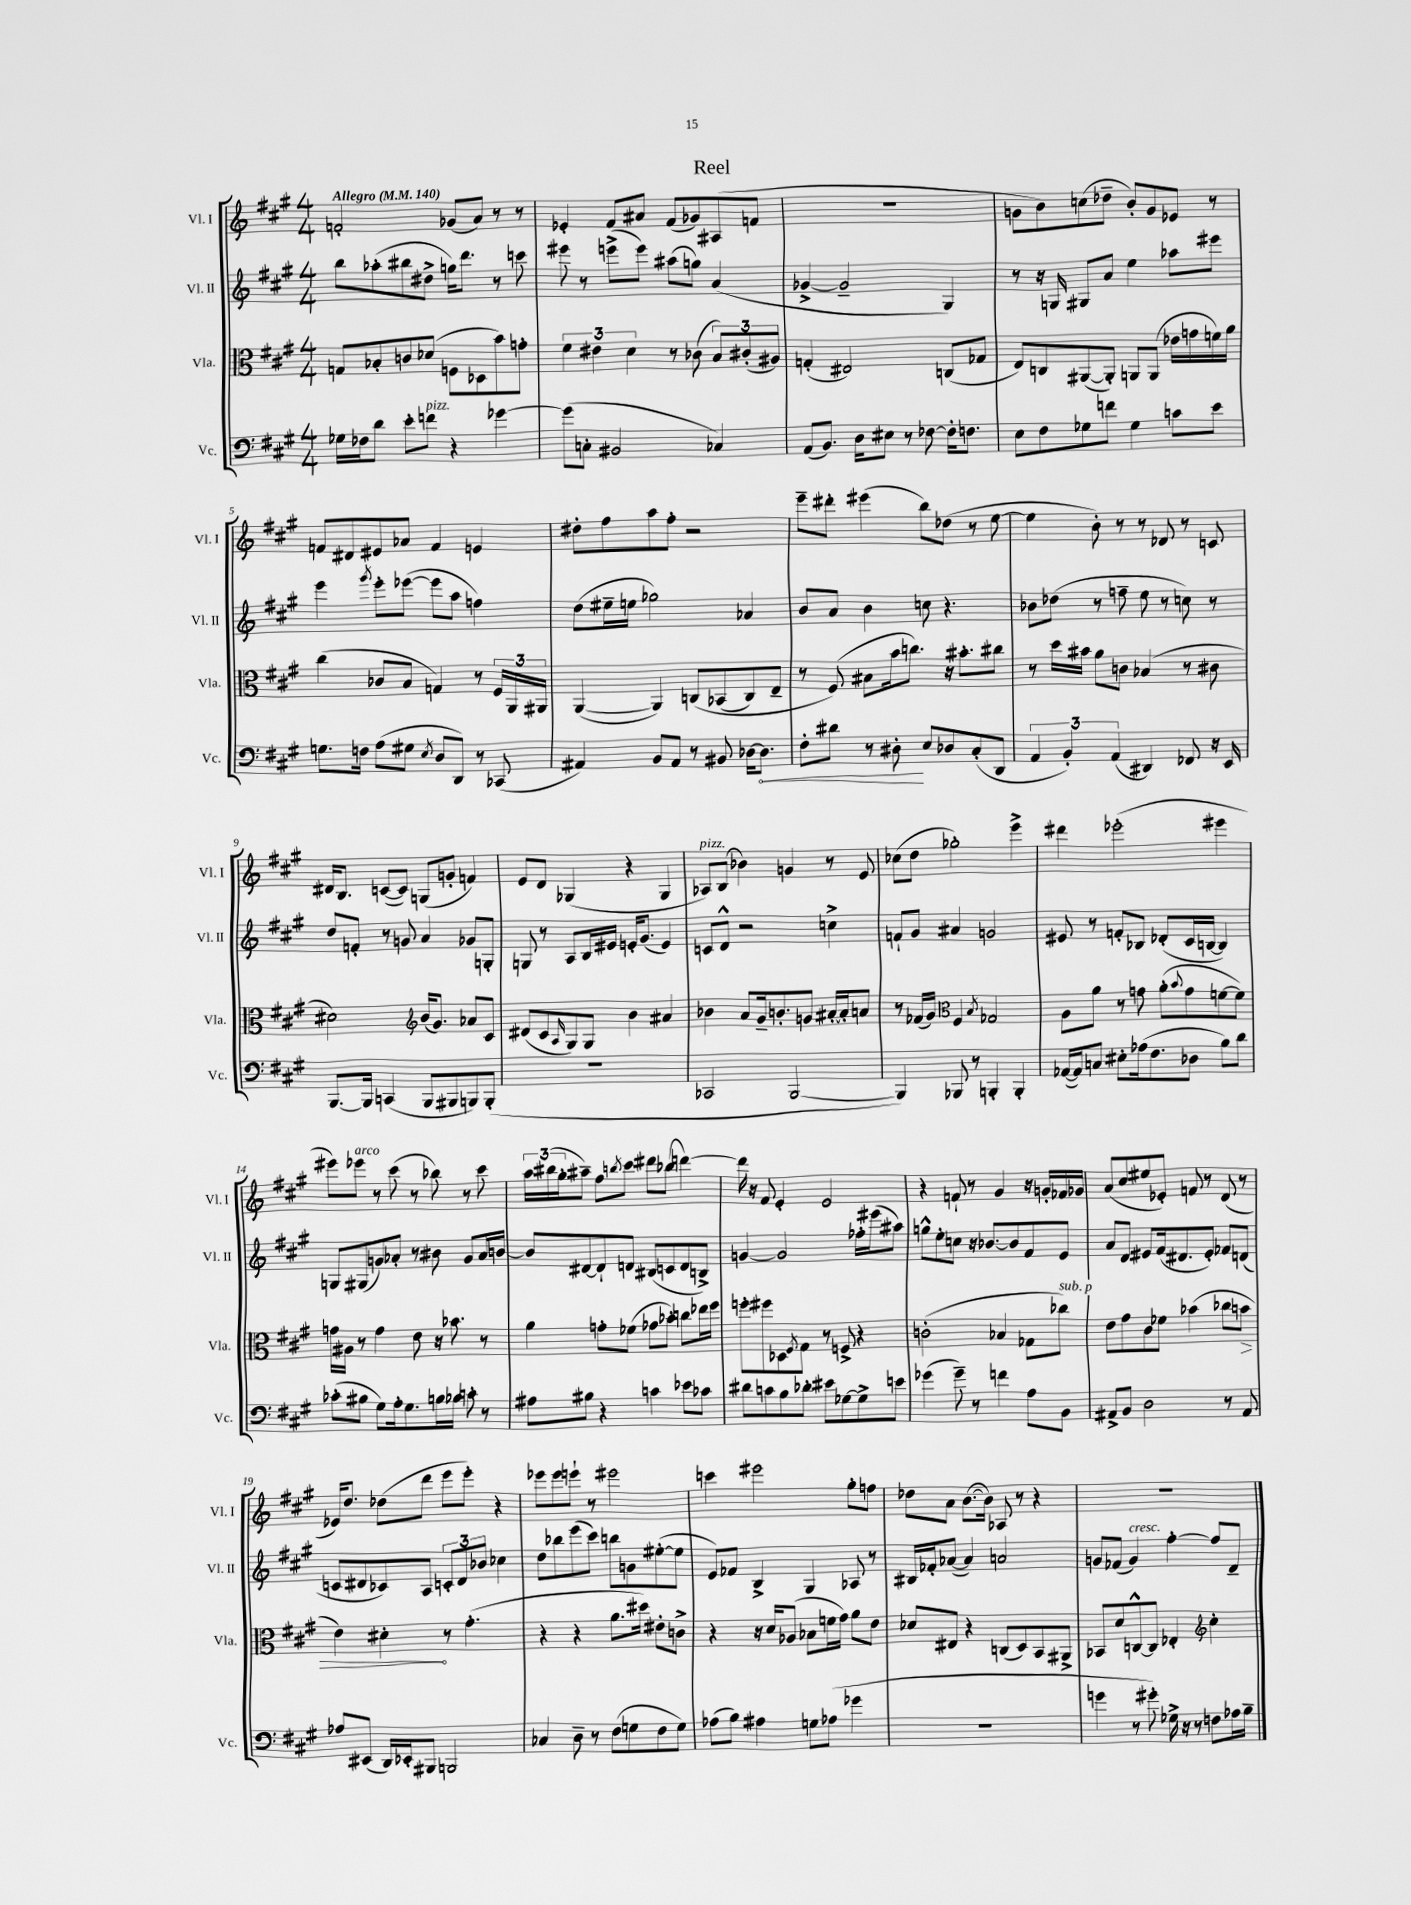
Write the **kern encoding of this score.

**kern	**dynam	**kern	**dynam	**kern	**kern
*part4	*part4	*part3	*part3	*part2	*part1
*staff4	*staff4	*staff3	*staff3	*staff2	*staff1
*I"Vc.	*	*I"Vla.	*	*I"Vl. II	*I"Vl. I
*I'Vc.	*	*I'Vla.	*	*I'Vl. II	*I'Vl. I
*clefF4	*	*clefC3	*	*clefG2	*clefG2
*k[f#c#g#]	*	*k[f#c#g#]	*	*k[f#c#g#]	*k[f#c#g#]
*M4/4	*	*M4/4	*	*M4/4	*M4/4
*MM140	*	*MM140	*	*MM140	*MM140
=1	=1	=1	=1	=1	=1
!	!	!	!	!	!LO:TX:a:B:t=Allegro
16G-X\LL	.	8Gn/L	.	8bb\L	2fn'/
16F-X\J	.	.	.	.	.
8d\J	.	8B-X'/	.	(8aa-X'\	.
8e'\L	.	8cn/	.	8bb#X\	.
!LO:TX:a:i:t=pizz.	!	!	!	!	!
8fn\J	.	(8d-X/J	.	8dd#X^\J	.
4r	.	8Fn\L	.	16ggn\KL)	(8g-X/L
.	.	.	.	8.ddd\J	.
.	.	8D-X\	.	.	8a/J)
[4g-X\	.	8b\)	.	8r	8r
.	.	8gn'\J	.	8cccn\	8r
=2	=2	=2	=2	=2	=2
(8g-\L]	.	6f#\	.	8eee#X\	4e-X'/
8Cn'\J	.	.	.	8r	.
.	.	6e#X\	.	.	.
2BB#X/	.	.	.	(8eeen^\L	8f#/L
.	.	6d\	.	.	.
.	.	.	.	8eee\J)	8a#X/J
.	.	8r	.	(8aa#X\L	(8f#/L
.	.	(8c-X\	.	8ggn\J)	8g-X/)
4C-X/)	.	12B/L)	.	(4a/	(8A#X/
.	.	(12c#X'/	.	.	.
.	.	.	.	.	8fn/J
.	.	12A#X/J)	.	.	.
=3	=3	=3	=3	=3	=3
(8AA/L	.	(4Gn'/	.	[4g-X^/	1r
8.BB/J)	.	.	.	.	.
.	.	2E#X/)	.	2g-~/]	.
16D\KL	.	.	.	.	.
8E#X\J	.	.	.	.	.
8r	.	.	.	.	.
[8F-X\	.	.	.	.	.
16F-'\KL]	.	(8Cn/L	.	4G#/)	.
8.Fn\J	.	.	.	.	.
.	.	8G-X/J	.	.	.
=4	=4	=4	=4	=4	=4
8E\L	.	8E/L)	.	8r	8gn\L
8F#\	.	8Cn/	.	16r	8b\)
.	.	.	.	16Gn/	.
8G-X\	.	([8AA#X/	.	8G#X/L	(8ccn\
8fn\J	.	8AA#'/J])	.	8a/J	8dd-X~\J
4G-\	.	8AAn/L	.	4ee\	8b'/L)
.	.	(8AA/J	.	.	8g/
8cn\L	.	16e-X\LL	.	8aa-X\L	8e-X/J
.	.	16gn\	.	.	.
8e\J	.	16fn\)	.	8eee#X\J	8r
.	.	16a\JJ	.	.	.
!!LO:LB:g=z
=5	=5	=5	=5	=5	=5
8.Gn\L	.	(4cc#\	.	4eee\	8fn/L
.	.	.	.	.	8d#X/
16Fn\Jk	.	.	.	.	.
.	.	.	.	8qggg#/	.
(8A\L	.	8c-X/L	.	8eee'\L	8e#X/
8G#X\J	.	8B/J	.	([8eee-X\J	8a-X/J
8qE/	.	.	.	.	.
8D/L	.	4Gn/)	.	8eee-\L]	4f/
8DD/J)	.	.	.	8aa\J	.
8r	.	8r	.	4ffn\)	4en/
(8CC-X/	.	24F#/LL	.	.	.
.	.	24AA/	.	.	.
.	.	24AA#X/JJ	.	.	.
=6	=6	=6	=6	=6	=6
4AA#X/)	.	([4AA/	.	(8dd\L	8dd#X'\L
.	.	.	.	16ee#X~\L	8ff#\
.	.	.	.	16een\JJ	.
8BB/L	.	4AA/])	.	2gg-X\)	8aa\
8AA#/J	.	.	.	.	8ff#'\J
8r	.	(8Cn/L	.	.	2r
8BB#X/	.	(8BB-X/	.	.	.
[16D-X\KL	.	8C/)	.	4a-X/	.
!	!LO:HP:b	!	!	!	!
8.D-\J]	<	.	.	.	.
.	.	8E~/J	.	.	.
=7	=7	=7	=7	=7	=7
8F#'\L	.	8r	.	8b/L	8eee~\L
8d#X\J	.	(8F#/)	.	8a/J	8ddd#X'\J
8r	.	8B#X\L	.	4b\	(4eee#X\
8D#X'\	.	16b\k	.	.	.
.	.	8.ccn\J)	.	.	.
8E/L	[	.	.	8ccn\	8bb\L)
8D-X/	.	16r	.	4.r	(8dd-X\J
.	.	8.b#X'\L	.	.	.
(8C#'/	.	.	.	.	8r
8DD/J	.	8cc#X\J	.	.	[8ee\
=8	=8	=8	=8	=8	=8
6AA/	.	8r	.	8b-X\L	4ee\]
.	.	16dd\LL	.	(8dd-X\J	.
6BB'/)	.	.	.	.	.
.	.	16b#X\JJ	.	.	.
.	.	8a\L	.	8r	8b'\)
(6AA/	.	.	.	.	.
.	.	8cn\J	.	8ffn~\	8r
4DD#X/)	.	(4B-X/	.	8ee\	8r
.	.	.	.	8r	8d-X/
8FF-X/	.	8r	.	8ccn\)	8r
16r	.	8c#X\	.	8r	8cn/
16EE/	.	.	.	.	.
!!LO:LB:g=z
=9	=9	=9	=9	=9	=9
[8.BBB/L	.	2d#X\)	.	8dd/L	16d#X/KL
.	.	.	.	.	8.B/J
.	.	.	.	8fn'/J	.
16BBB/Jk]	.	.	.	.	.
(4CCn/	.	.	.	8r	([8cn/L
.	.	.	.	8gn/	8c/J])
*	*	*clefG2	*	*	*
8BBB/L	.	(16b/KL	.	4a/	(8Gn/L
.	.	8.g#/J)	.	.	.
8BBB#X/	.	.	.	.	8gn'/J
8BBBn/)	.	8a-X/L	.	8g-X/L	4fn/)
(8BBB'/J	.	8c#/J	.	8Gn'/J	.
=10	=10	=10	=10	=10	=10
1r	.	(8d#X/L	.	8Gn/	8e/L
.	.	8c#/	.	8r	8d/J
.	.	16qqA/	.	.	.
.	.	8G#/)	.	8A/L	(4G-X/
.	.	8G#/J	.	16B/L	.
.	.	.	.	16e#X/JJ	.
.	.	4b\	.	16en'/KL	4r
.	.	.	.	(8.g#/J	.
.	.	4a#X/	.	4e/)	4G-/
=11	=11	=11	=11	=11	=11
!	!	!	!	!	!LO:TX:a:i:t=pizz.
2CC-X/	.	4b-X\	.	8cn/L	8A-X/L)
.	.	.	.	8d^^/J	(8B/J
.	.	8a/L	.	2r	4b-X\)
.	.	16g#~/k	.	.	.
.	.	8.bn'/	.	.	.
[2BBB/	.	.	.	.	4gn/
.	.	8gn/J	.	.	.
.	.	[16a#X'/LL	.	4ccn^\	8r
.	.	16a#'/J]	.	.	.
.	.	8an/J	.	.	8e/
=12	=12	=12	=12	=12	=12
4BBB/])	.	8r	.	8fn`/L	(8cc-X\L
.	.	(16f-X/LL	.	8g#/J	8dd\J
.	.	16g#/JJ)	.	.	.
*	*	*clefC3	*	*	*
8BBB-X/	.	4F#/	.	4a#X/	2gg-X'\)
8r	.	.	.	.	.
.	.	8qB/	.	.	.
4BBBn'/	.	2G-X/	.	2gn/	.
4BBB'/	.	.	.	.	4eee^\
=13	=13	=13	=13	=13	=13
([16AA-X/LL	.	8A\L	.	8e#X/	4ddd#X\
16AA-/J])	.	.	.	.	.
8Cn/J	.	8a\J	.	8r	.
8E#X'\L	.	8r	.	8fn'/L	(2eee-X'\
(16A-X\k	.	8gn\	.	8B-X/J	.
8.F#\	.	.	.	.	.
.	.	(8a'\L	.	(8d-X'/L	.
.	.	8qqb/	.	.	.
8D-X\J	.	8g\	.	16c#/L	.
.	.	.	.	[16Bn/JJ	.
8B\L)	.	[8fn\	.	4B/])	4eee#X\
8d\J	.	8f\J])	.	.	.
!!LO:LB:g=z
=14	=14	=14	=14	=14	=14
(8c-X'\L	.	16gn\LL	.	8Gn/L	8eee#X\L)
.	.	16A#X\JJ	.	.	.
!	!	!	!	!	!LO:TX:a:i:t=arco
8B#X\J	.	8r	.	(8G#X/	8eee-X\J
8G#\L)	.	4g\	.	8gn/)	8r
16A'\k	.	.	.	8a-X'/J	(8ccc#\
8.G#\	.	.	.	.	.
.	.	8e\	.	8r	8r
16Bn\L	.	16r	.	8b#X\	8bb-X\)
16B-X\JJ	.	8.b-X\	.	.	.
8cn'\	.	.	.	8g/L	8r
8r	.	8r	.	16a-/L	8ccc#\
.	.	.	.	[16bn/JJ	.
=15	=15	=15	=15	=15	=15
8A#X\L	.	4a\	.	8b/L]	24aa\LL
.	.	.	.	.	(24bb#X\
.	.	.	.	.	24gg#'\J
8B#X\J	.	.	.	[8d#X/	8aa#X~\J)
4r	.	8gn'\L	.	8d#`/]	8ff#\L
.	.	.	.	.	8qbbn/
.	.	(8f-X\J	.	8dn/J	8ccc#\J
4cn\	.	8g-X\L	.	(8B#X/L	8ddd#X\L
.	.	8b-X'\J)	.	8cn/	(8bb-X\J
8e-X\L	.	8ccn\L	.	8d/	[4dddn\)
8c-X\J	.	16ee-X\L	.	8Bn^/J)	.
.	.	16ff#\JJ	.	.	.
=16	=16	=16	=16	=16	=16
8d#X\L	.	8ffn'\L	.	[4gn/	16ddd\]
.	.	.	.	.	16r
8cn\	.	8ff#X\	.	.	8f#/
8B\	.	8D-X\	.	2g/]	4e'/
.	.	8qF#/	.	.	.
8d-X'\J	.	8G#\J	.	.	.
8e#X\L	.	8r	.	.	2e/
[8G-X\	.	8Fn^/	.	.	.
8G-^\]	.	4r	.	16ff-X'\LL	.
.	.	.	.	(16eee#X\J	.
8en\J	.	.	.	8aa#X\J)	.
=17	=17	=17	=17	=17	=17
(4g-X\	.	(2cn'\	.	8ggn^^\L	4r
.	.	.	.	8ee'\	.
8g-~\)	.	.	.	8ccn\J	8fn`/
8r	.	.	.	16r	8r
.	.	.	.	[8.b-X/L	.
4fn\	.	4B-X/	.	.	4g#/
.	.	.	.	8b-/]	.
8A\L	.	8G-X\L	.	8f#/	16r
.	.	.	.	.	16gn'/LL
!	!	!LO:TX:a:i:t=sub. p	!	!	!
8BB\J	.	8cc-X\J)	.	8e/J	16f-X/
.	.	.	.	.	16g-X/JJ
=18	=18	=18	=18	=18	=18
8AA#X^/L	.	8e\L	.	8a/L	(8a/L
8BB/J	.	8g#\	.	8d/J	8cc#/
2D\	.	8c#\	.	8e#X/L	8ee#X/
.	.	8f-X\J	.	(16f#/k	8e-X'/J)
.	.	.	.	8.d#X/	.
.	.	(4b-X\	.	.	8fn/
.	.	.	.	8e#'/J)	8r
8r	.	8cc-X\L	.	8f-X/L	(8d/
!	!	!	!LO:HP:b	!	!
8AA#/	.	8bn\J	>	(8dn/J	8r
!!LO:LB:g=z
=19	=19	=19	=19	=19	=19
8A-X/L	.	4e\)	.	8cn/L	16e-X/KL)
.	.	.	.	.	8.dd/J
(8EE#X/J	.	.	.	8d#X/	.
16DD/LL)	.	4d#X'\	.	8c-X/)	(8dd-X\L
16EE-X'/J	.	.	.	.	.
8BBB#X/J	.	.	.	8A/J	8ddd\J
2BBBn/	.	8r	]	12cn'/L	8eee\L
.	.	.	.	12d#/	.
.	.	(4.g#'\	.	.	8eee'\J)
.	.	.	.	12b-X/J	.
.	.	.	.	4cc-X\	4r
=20	=20	=20	=20	=20	=20
4C-X/	.	4r	.	8dd\L	8eee-X\L
.	.	.	.	8bb-X\	8eee-\
8D~\	.	4r	.	(8eee\	8eeen`\J
8r	.	.	.	8ccc#\J)	8r
(8F#\L	.	8.a\L	.	8bbn\L	2eee#X\
8Gn\	.	.	.	8gn\	.
.	.	16dd#X\Jk)	.	.	.
8F#\	.	8e#X'\L	.	([8ee#X'\	.
8G\J)	.	8cn^\J	.	8ee#\J]	.
=21	=21	=21	=21	=21	=21
(8A-X\L	.	4r	.	8e/L)	4cccn\
8B\J)	.	.	.	8f-X/J	.
4A#X\	.	16r	.	4B^/	2eee#X\
.	.	16d/KL	.	.	.
.	.	(8A-X/J	.	.	.
8Gn\L	.	8B-X\L	.	4G#/	.
(8A-X\J	.	16fn\L	.	.	.
.	.	16g#\JJ)	.	.	.
4g-X\	.	8a\L	.	8A-X/	8gg#'\L
.	.	8e\J	.	8r	8ffn\J
=22	=22	=22	=22	=22	=22
1r	.	8d-X/L	.	16B#X/LL	8dd-X\L
.	.	.	.	16f-X'/J	.
.	.	8E#X/J	.	([8a-X/J	8a\J
.	.	4r	.	4a-/])	([8.b\L
.	.	.	.	.	16b\Jk])
.	.	(8Cn/L	.	2an/	8A-X/
.	.	8D/)	.	.	8r
.	.	8BB/	.	.	4r
.	.	8AA#X^/J	.	.	.
=23	=23	=23	=23	=23	=23
4gn\	.	8BB-X/L	.	8gn/L	1r
.	.	8d/	.	(8f-X/J	.
!	!	!	!	!LO:TX:a:i:t=cresc.	!
8r	.	[8Cn^^/	.	4g/)	.
8g#X'\)	.	8C/J]	.	.	.
16G-X^\	.	4E-X'/	.	[4ff#'\	.
16r	.	.	.	.	.
8r	.	.	.	.	.
*	*	*clefG2	*	*	*
8Fn\L	.	4cc#'\	.	8ff#/L]	.
16A-X\L	.	.	.	8d~/J	.
16B~\JJ	.	.	.	.	.
==	==	==	==	==	==
*-	*-	*-	*-	*-	*-
